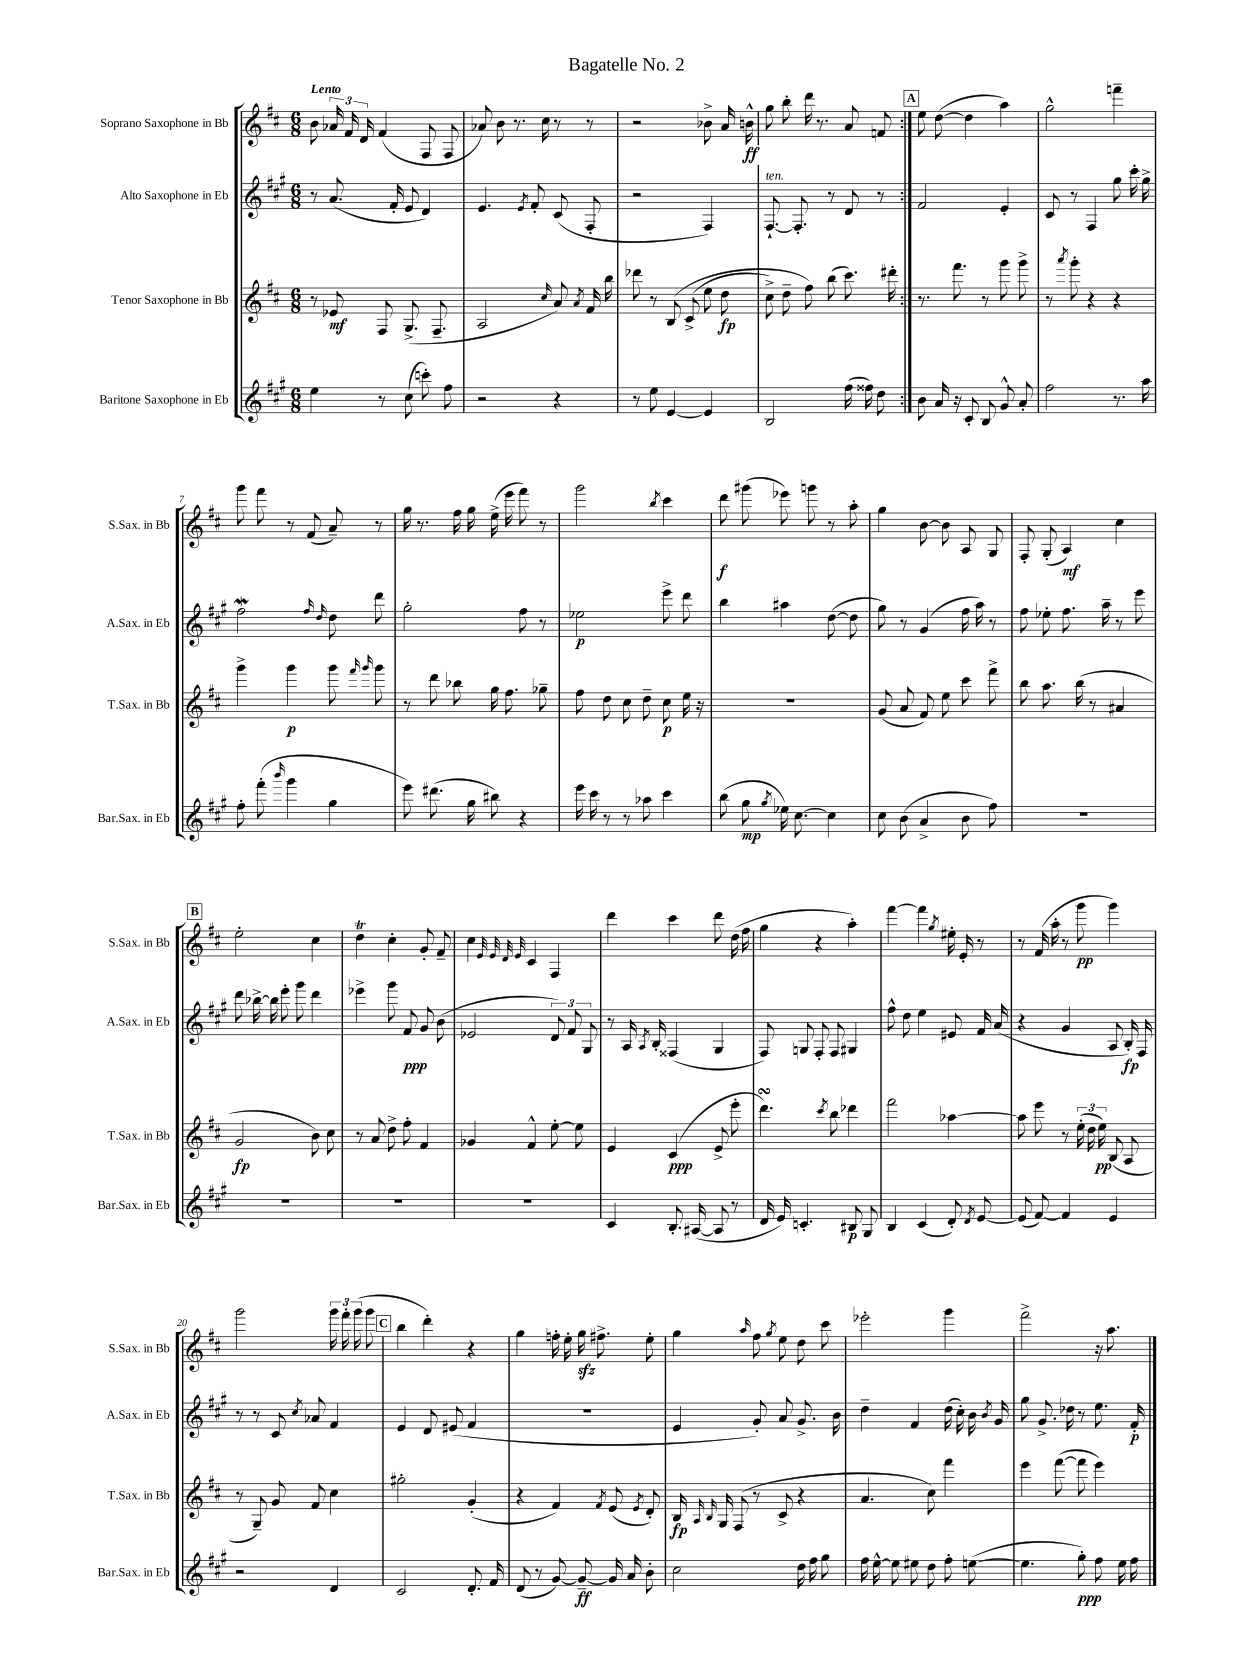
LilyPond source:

\header { title = "Bagatelle No. 2" }
<<
\new StaffGroup <<
\new Staff = "s0" \with { instrumentName = "Soprano Saxophone in Bb" shortInstrumentName = "S.Sax. in Bb" } {
    \clef treble \key d \major \numericTimeSignature \time 6/8 \tempo "Lento"
    \autoBeamOff \repeat volta 2 { b'8 \tuplet 3/2 { aes'16 fis'16 d'16 } fis'4( fis8 fis8 |
    aes'8) b'8 r8. cis''16 r8 r8 |
    r2 bes'8-> a'16 b'16-^\ff |
    g''8 b''8-. d'''16 r8. a'8 f'8 | }
    \mark \markup { \box "A" } e''8 d''8~( d''4 a''4) |
    g''2-^ f'''4-- |
    g'''8 fis'''8 r8 fis'8( a'8--) r8 |
    g''16 r8. fis''16 g''16 e''16->( e'''16 fis'''8) r8 |
    g'''2 \acciaccatura { b''8 } cis'''4 |
    d'''8\f gis'''8( ees'''8) g'''8 r8 a''8-. |
    g''4 b'8~ b'8 a8 g8 |
    fis8-. g8-.( a4\mf) cis''4 |
    \mark \markup { \box "B" } e''2-. cis''4 |
    d''4\trill cis''4-. g'8-. fis'8-- |
    cis''4 \grace { e'32 e'32 d'32 e'32 } cis'4 fis4 |
    d'''4 cis'''4 d'''8 d''16( fis''16 |
    g''4 r4 a''4-.) |
    fis'''4~ fis'''4 \acciaccatura { g''8 } eis''16-. e'16-. r8 |
    r8 fis'16( a''16-. r8 g'''8\pp g'''4) |
    g'''2 \tuplet 3/2 { g'''16 fis'''16-. g'''16( } g'''8 |
    \mark \markup { \box "C" } b''4 d'''4-.) r4 |
    g''4 f''16-. e''16-. g''16\sfz fis''8.-> e''8-. |
    g''4 \grace { a''16 } fis''8 \acciaccatura { g''8 } e''8 d''8 cis'''8 |
    ees'''2-. g'''4 |
    fis'''2-> r16 a''8. \bar "|." |
}
\new Staff = "s1" \with { instrumentName = "Alto Saxophone in Eb" shortInstrumentName = "A.Sax. in Eb" } {
    \clef treble \key a \major \numericTimeSignature \time 6/8
    \autoBeamOff \repeat volta 2 { r8 a'8.( fis'16-. e'8 d'4) |
    e'4. \acciaccatura { e'8 } fis'8-. cis'8( fis8-. |
    r2 fis4) |
    fis8.~-!^\markup { \italic "ten." } fis8.-. r8 d'8 r8 | }
    \mark \markup { \box "A" } fis'2 e'4-. |
    cis'8 r8 fis4 gis''8 cis'''16-. gis''16-> |
    fis''2\mordent \grace { fis''16 d''16 } d''8 d'''8 |
    gis''2-. fis''8 r8 |
    ees''2\p e'''8-> d'''8 |
    b''4 ais''4 d''8~( d''8 |
    gis''8) r8 gis'4( fis''16 a''16) r8 |
    fis''8 ees''8-. fis''8. a''16-- r8 e'''8 |
    \mark \markup { \box "B" } d'''8 bes''16~-> bes''16 e'''8-. gis'''8 d'''4 |
    ees'''4-> gis'''8 fis'8\ppp gis'8 b'8( |
    ees'2 \tuplet 3/2 { d'8) fis'8 gis8 } |
    r8 a16 \acciaccatura { a8 } b16-. fisis4( gis4 |
    fis8) g8 fis8-. fis8 gis4 |
    fis''8-^ d''8 e''4 eis'8 fis'16 a'16( |
    r4 gis'4 a8 b16-.\fp) fis16 |
    r8 r8 cis'8 \acciaccatura { cis''8 } aes'8 fis'4 |
    \mark \markup { \box "C" } e'4 d'8 eis'8( fis'4 |
    R2. |
    e'4 gis'8-.) a'8 gis'8.-> b'16 |
    d''4-- fis'4 d''16( cis''16-.) b'16 \acciaccatura { b'8 } gis'16 |
    gis''8 gis'8.-> des''16 r8 e''8. fis'16-.\p \bar "|." |
}
\new Staff = "s2" \with { instrumentName = "Tenor Saxophone in Bb" shortInstrumentName = "T.Sax. in Bb" } {
    \clef treble \key d \major \numericTimeSignature \time 6/8
    \autoBeamOff \repeat volta 2 { r8 ees'8\mf fis8 g8.->( fis8.-- |
    a2 \grace { cis''16 } a'8) \acciaccatura { a'8 } fis'16 b''16 |
    des'''8 r8 b8\( cis'8->( e''8 d''8\fp |
    cis''8->) d''8-- fis''8\) b''8( cis'''8.) dis'''16-. | }
    \mark \markup { \box "A" } r8. fis'''8. r8 g'''8 g'''8-> |
    r8 \acciaccatura { a'''8 } g'''8-. r4 r4 |
    g'''4-> g'''4\p g'''8 \grace { fis'''16 g'''16 } g'''8 |
    r8 d'''8 bes''8 g''16 fis''8. ges''8-- |
    fis''8 d''8 cis''8 d''8-- cis''8\p e''16 r16 |
    R2. |
    g'8( a'8 fis'8) e''8 cis'''8 fis'''8-> |
    b''8 a''8. b''16( r8 ais'4 |
    \mark \markup { \box "B" } g'2\fp b'8) cis''8 |
    r8 a'8 d''8-> fis''8-. fis'4 |
    ges'4 fis'4-^ e''8~-. e''8 |
    e'4 cis'4\ppp( e'8-> e'''8-. |
    d'''4.\turn) \acciaccatura { cis'''8 } b''8 des'''4 |
    fis'''2 aes''4~ |
    aes''8 e'''8 r8 \tuplet 3/2 { e''16-.( d''16 e''16\pp) } b8( a8 |
    r8 g8--) g'8 fis'8 cis''4 |
    \mark \markup { \box "C" } gis''2-. g'4-.( |
    r4 fis'4) \acciaccatura { fis'8 } e'8( \acciaccatura { e'8 } d'8-.) |
    b16\fp \grace { a16 b16 } g16 fis8( r8 cis'8-> r4 |
    a'4. cis''8) fis'''4 |
    e'''4 fis'''8~( fis'''8 e'''4) \bar "|." |
}
\new Staff = "s3" \with { instrumentName = "Baritone Saxophone in Eb" shortInstrumentName = "Bar.Sax. in Eb" } {
    \clef treble \key a \major \numericTimeSignature \time 6/8
    \autoBeamOff \repeat volta 2 { e''4 r8 cis''8( c'''8-.) fis''8 |
    r2 r4 |
    r8 e''8 e'4~ e'4 |
    b2 fis''16( fisis''16) d''8 | }
    \mark \markup { \box "A" } b'8 a'16 r16 cis'8-. b8 gis'8-^ a'8-. |
    fis''2 r8. a''16 |
    fis''8-. fis'''8-.( \grace { b'''16 } gis'''4 gis''4 |
    e'''8) dis'''8.( gis''16 bis''8) r4 |
    e'''16 cis'''16 r8 r8 aes''8 cis'''4 |
    b''8( gis''8\mp \acciaccatura { gis''8 } ees''16) cis''8.~ cis''4 |
    cis''8 b'8( a'4-> b'8 fis''8) |
    R2. |
    \mark \markup { \box "B" } R2. |
    R2. |
    R2. |
    cis'4 b8.-. ais16~( ais8 r8 |
    d'16 e'16) c'4.-. bis8\p gis8 |
    b4 cis'4( d'8-.) \acciaccatura { d'8 } e'8~ |
    e'8( fis'8~) fis'4 e'4 |
    r2 d'4 |
    \mark \markup { \box "C" } cis'2 d'8.-. fis'16 |
    d'8( r8 gis'8~) gis'8~--\ff gis'16 a'16 b'8-. |
    cis''2 d''16 fis''16 gis''8 |
    fis''16 e''16~-^ e''8 eis''8 d''8 fis''8-. e''8~( |
    e''4. gis''8-.\ppp) fis''8 e''16 fis''16 \bar "|." |
}
>>
>>
